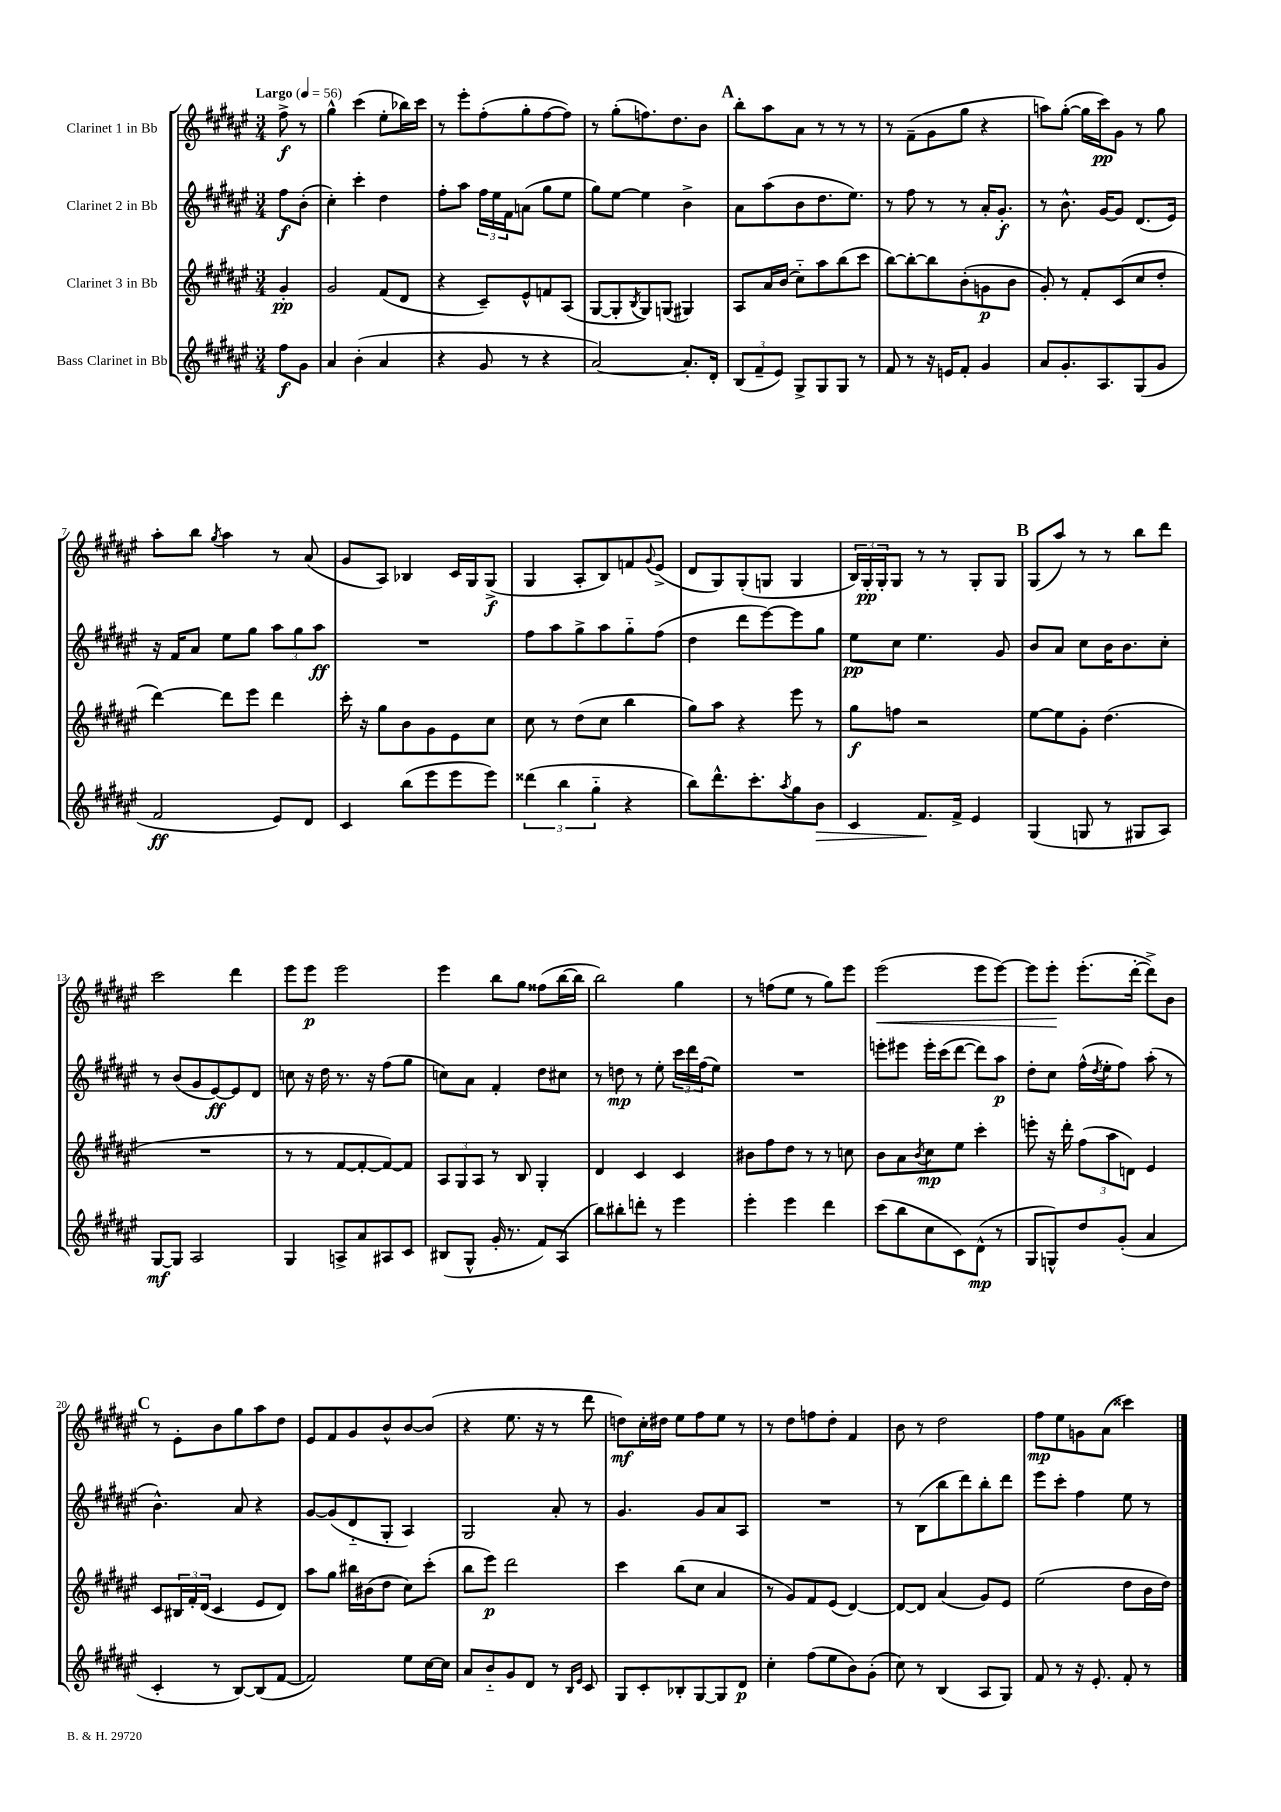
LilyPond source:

<<
\new StaffGroup <<
\new Staff = "s0" \with { instrumentName = "Clarinet 1 in Bb" } {
    \clef treble \key fis \major \numericTimeSignature \time 3/4 \partial 4 \tempo "Largo" 4 = 56
    fis''8->\f r8 |
    gis''4-^ cis'''4( eis''8-. bes''16) cis'''16 |
    r8 eis'''8-. fis''8-.( gis''8-. fis''8~ fis''8) |
    r8 gis''8-.( f''8.) dis''8. b'8 |
    \mark \markup { \bold "A" } b''8-. ais''8 ais'8 r8 r8 r8 |
    r8 fis'8--( gis'8 gis''8 r4 |
    a''8) gis''8~-.( gis''16 cis'''16\pp) gis'8 r8 gis''8 |
    ais''8-. b''8 \acciaccatura { gis''8 } ais''4 r8 ais'8( |
    gis'8 ais8) bes4 cis'16 gis16 gis8->\f( |
    gis4 ais8-. b8) f'8 \appoggiatura { gis'8 } eis'8->( |
    dis'8 gis8) gis8-.( g8 g4 |
    \tuplet 3/2 { b16) gis16-.\pp gis16-. } gis8 r8 r8 gis8-. gis8 |
    \mark \markup { \bold "B" } gis8( ais''8) r8 r8 b''8 dis'''8 |
    cis'''2 dis'''4 |
    eis'''8 eis'''8\p eis'''2 |
    eis'''4 b''8 gis''8 fisis''8( b''16~ b''16 |
    b''2) gis''4 |
    r8 f''8( eis''8 r8 gis''8) eis'''8 |
    eis'''2\<( eis'''8 eis'''8~) |
    eis'''8 eis'''8-.\! eis'''8.-.( dis'''16~-. dis'''8->) b'8 |
    \mark \markup { \bold "C" } r8 eis'8-. b'8 gis''8 ais''8 dis''8 |
    eis'8 fis'8 gis'8 b'8-^ b'8~ b'8( |
    r4 eis''8. r16 r8 dis'''8 |
    d''8\mf) cis''16-. dis''16 eis''8 fis''8 eis''8 r8 |
    r8 dis''8 f''8 dis''8-. fis'4 |
    b'8 r8 dis''2 |
    fis''8\mp eis''8 g'8 ais'8( cisis'''4) \bar "|." |
}
\new Staff = "s1" \with { instrumentName = "Clarinet 2 in Bb" } {
    \clef treble \key fis \major \numericTimeSignature \time 3/4 \partial 4
    fis''8\f b'8-.( |
    cis''4-.) cis'''4-. dis''4 |
    fis''8-. ais''8 \tuplet 3/2 { fis''16 eis''16 fis'16 } a'8( gis''8 eis''8 |
    gis''8) eis''8~ eis''4 b'4-> |
    \mark \markup { \bold "A" } ais'8 ais''8( b'8 dis''8. eis''8.) |
    r8 fis''8 r8 r8 ais'16-. gis'8.-.\f |
    r8 b'8.-^ gis'16~ gis'8 dis'8.( eis'16) |
    r16 fis'16 ais'8 eis''8 gis''8 \tuplet 3/2 { ais''8 gis''8 ais''8\ff } |
    R2. |
    fis''8 ais''8 gis''8-> ais''8 gis''8-_ fis''8( |
    dis''4 dis'''8 eis'''8~) eis'''8 gis''8 |
    eis''8\pp cis''8 eis''4. gis'8 |
    \mark \markup { \bold "B" } b'8 ais'8 cis''8 b'16 b'8. cis''8-. |
    r8 b'8( gis'8 eis'8~\ff) eis'8 dis'8 |
    c''8 r16 dis''16 r8. r16 fis''8( gis''8 |
    c''8) ais'8 fis'4-. dis''8 cis''8 |
    r8 d''8\mp r8 eis''8-. \tuplet 3/2 { cis'''16 dis'''16 fis''16( } eis''8) |
    R2. |
    e'''8-. eis'''8 eis'''16-. cis'''16( dis'''8~ dis'''8) ais''8\p |
    dis''8-. cis''8 fis''16-^( \acciaccatura { dis''8 } eis''16-. fis''8) ais''8-.( r8 |
    \mark \markup { \bold "C" } b'4.-^) ais'8 r4 |
    gis'8~ gis'8( dis'8-_ gis8-. ais4) |
    gis2 ais'8-. r8 |
    gis'4. gis'8 ais'8 ais8 |
    R2. |
    r8 b8( b''8 dis'''8) b''8-. dis'''8 |
    eis'''8 cis'''8-. fis''4 eis''8 r8 \bar "|." |
}
\new Staff = "s2" \with { instrumentName = "Clarinet 3 in Bb" } {
    \clef treble \key fis \major \numericTimeSignature \time 3/4 \partial 4
    gis'4-.\pp |
    gis'2 fis'8( dis'8 |
    r4 cis'8--) eis'8-^ f'8 ais8( |
    gis8~ gis8-. \acciaccatura { b8 } gis8) g8( gis4) |
    \mark \markup { \bold "A" } ais8 ais'16 b'16( cis''8-_) ais''8 b''8( cis'''8 |
    b''8~) b''8~-. b''8 b'8-.( g'8\p b'8 |
    gis'8-.) r8 fis'8-. cis'8( cis''8 dis''8-. |
    dis'''4~) dis'''8 eis'''8 dis'''4 |
    cis'''16-. r16 gis''8 b'8 gis'8 eis'8 cis''8 |
    cis''8 r8 dis''8( cis''8 b''4 |
    gis''8) ais''8 r4 eis'''8 r8 |
    gis''8\f f''8 r2 |
    \mark \markup { \bold "B" } eis''8~ eis''8 gis'8-. dis''4.( |
    R2. |
    r8 r8 fis'8~ fis'8~-. fis'8~) fis'8 |
    \tuplet 3/2 { ais8 gis8 ais8 } r8 b8 gis4-. |
    dis'4 cis'4 cis'4 |
    bis'8 fis''8 dis''8 r8 r8 c''8 |
    b'8 ais'8 \acciaccatura { b'8 } cis''8\mp eis''8 cis'''4-. |
    e'''8-. r16 dis'''16-. \tuplet 3/2 { fis''8( ais''8 d'8) } eis'4 |
    \mark \markup { \bold "C" } cis'8 \tuplet 3/2 { bis16 fis'16-. dis'16( } cis'4 eis'8 dis'8) |
    ais''8 gis''8 bis''16 bis'16( dis''8 cis''8) cis'''8-.( |
    b''8 eis'''8\p) dis'''2 |
    cis'''4 b''8( cis''8 ais'4 |
    r8 gis'8) fis'8 eis'8( dis'4~) |
    dis'8~ dis'8 ais'4( gis'8) eis'8 |
    eis''2( dis''8 b'16 dis''16) \bar "|." |
}
\new Staff = "s3" \with { instrumentName = "Bass Clarinet in Bb" } {
    \clef treble \key fis \major \numericTimeSignature \time 3/4 \partial 4
    fis''8\f gis'8 |
    ais'4 b'4-.( ais'4 |
    r4 gis'8 r8 r4 |
    ais'2~) ais'8.-. dis'16-. |
    \mark \markup { \bold "A" } \tuplet 3/2 { b8( fis'8-- eis'8) } gis8-> gis8 gis8 r8 |
    fis'8 r8 r16 e'16 fis'8-. gis'4 |
    ais'8 gis'8.-. ais8. gis8( gis'8 |
    fis'2\ff eis'8) dis'8 |
    cis'4 b''8( eis'''8 eis'''8 eis'''8) |
    \tuplet 3/2 { disis'''4( b''4 gis''4-_ } r4 |
    b''8) dis'''8.-^ cis'''8.-. \acciaccatura { ais''8 } gis''8 b'8\> |
    cis'4 fis'8.\! fis'16-> eis'4 |
    \mark \markup { \bold "B" } gis4( g8 r8 gis8 ais8) |
    gis8~\mf gis8 ais2 |
    gis4 a8-> ais'8 ais8 cis'8 |
    bis8( gis8-^ gis'16-. r8. fis'8) ais8( |
    b''8) bis''8-. d'''8-. r8 eis'''4 |
    eis'''4-. eis'''4 dis'''4 |
    cis'''8( b''8 cis''8 cis'8) dis'8-^\mp( r8 |
    gis8 g8-^) dis''8 gis'8-.( ais'4 |
    \mark \markup { \bold "C" } cis'4-. r8 b8~) b8( fis'8~ |
    fis'2) eis''8 cis''16~ cis''16 |
    ais'8 b'8-_ gis'8 dis'8 r8 \grace { b16 eis'16 } cis'8 |
    gis8 cis'8-. bes8-. gis8~ gis8 dis'8\p |
    cis''4-. fis''8( eis''8 b'8) gis'8-.( |
    cis''8) r8 b4( ais8 gis8) |
    fis'8 r8 r16 eis'8.-. fis'8-. r8 \bar "|." |
}
>>
>>
